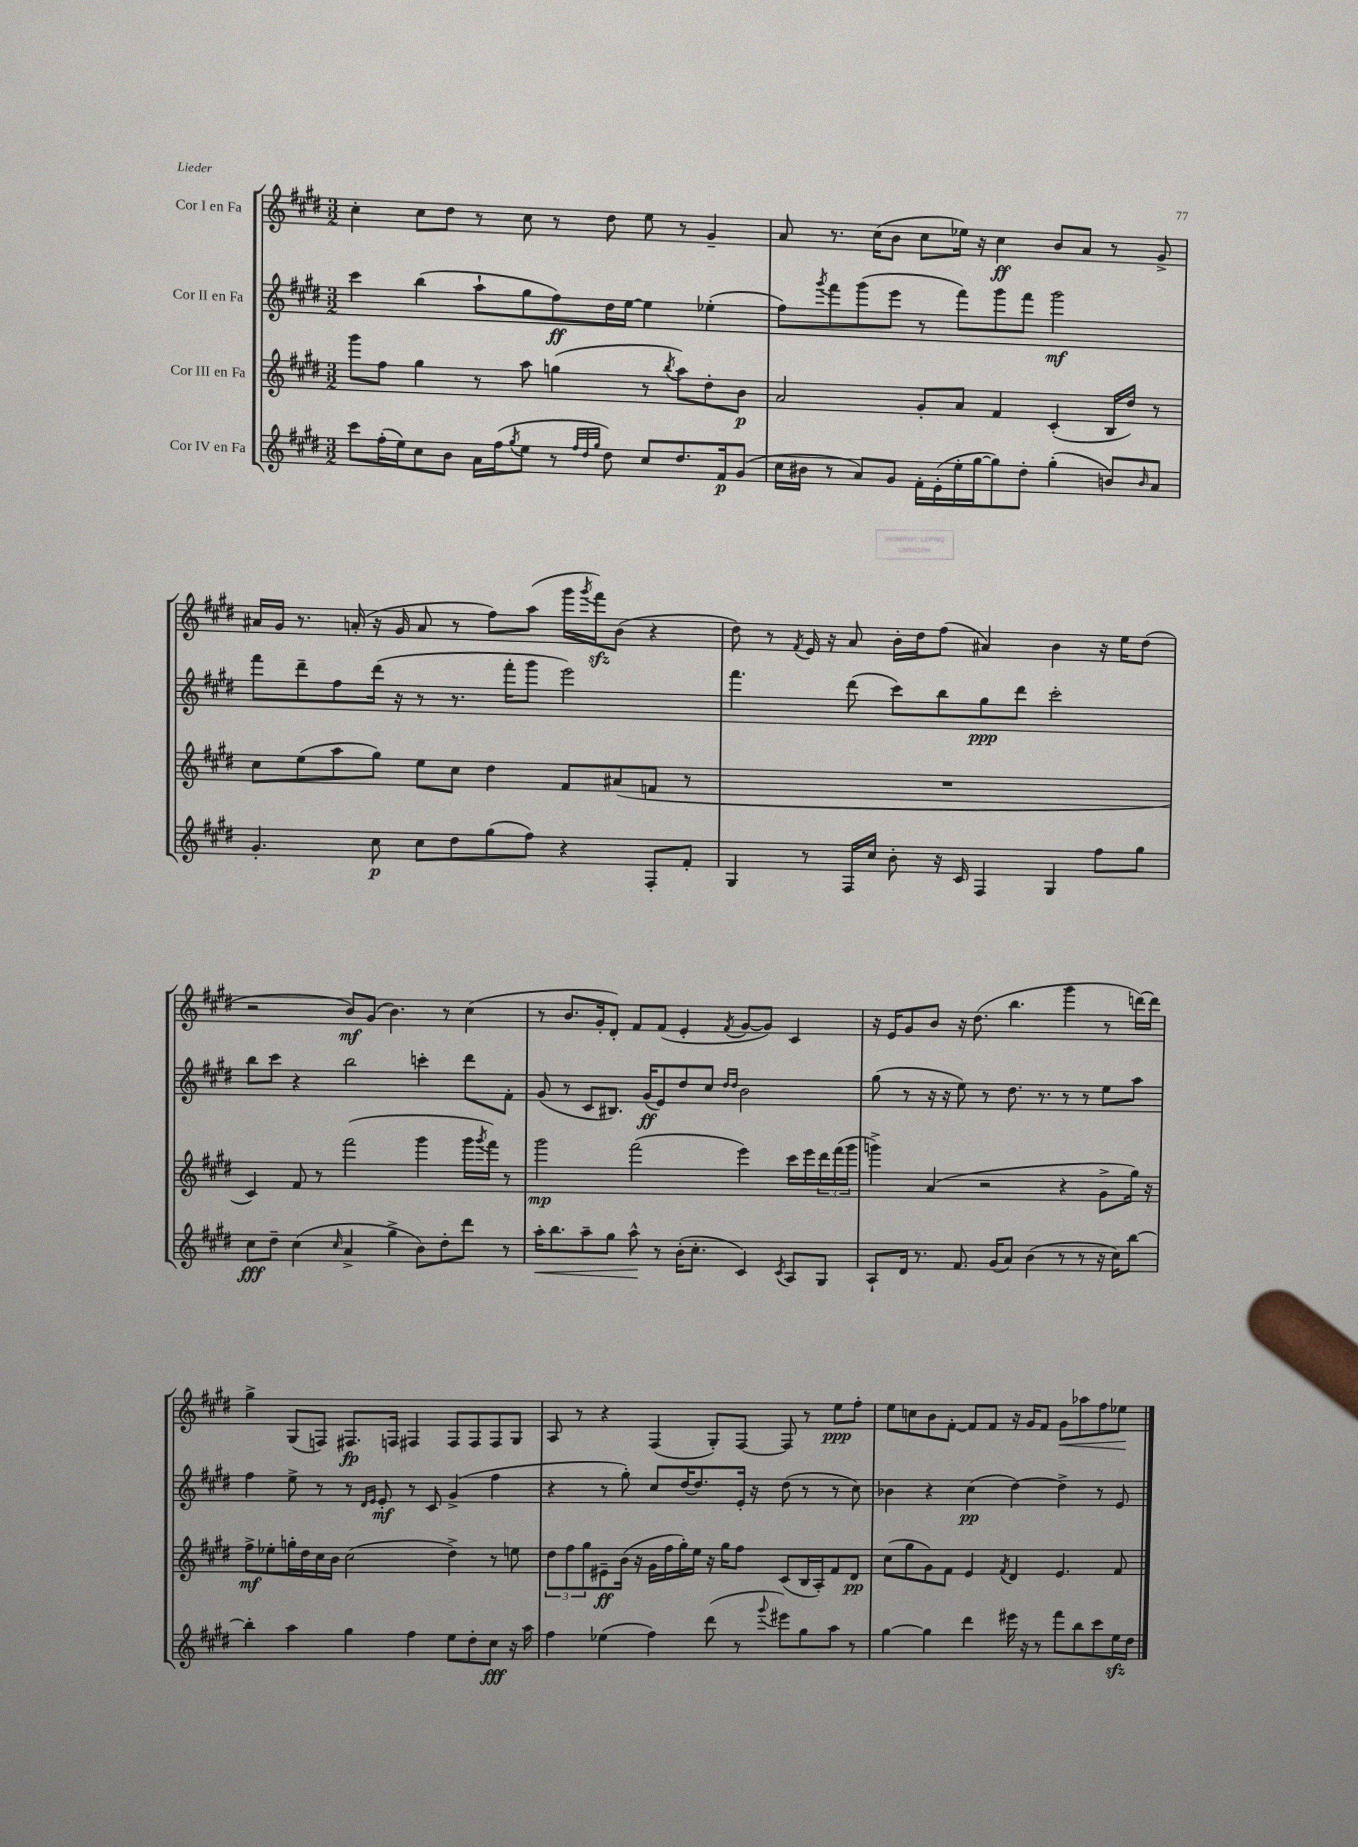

**kern	**kern	**kern	**kern
*staff4	*staff3	*staff2	*staff1
*clefG2	*clefG2	*clefG2	*clefG2
*k[f#c#g#d#]	*k[f#c#g#d#]	*k[f#c#g#d#]	*k[f#c#g#d#]
*M3/2	*M3/2	*M3/2	*M3/2
8ccc#	8ggg#	4ccc#	4cc#'
(16ff#'	8ff#	.	.
16ee)	.	.	.
8cc#	4gg#	(4bb	8cc#
8b	.	.	8dd#
16a	8r	8aa`	8r
(16ff#	.	.	.
8qgg#	.	.	.
8ee	8aa	8gg#	8cc#
8r	(4gg	8ff#)	8r
32qqff#	.	.	.
32qqdd#	.	.	.
32qqgg#	.	.	.
8dd#)	.	16dd#	8dd#
.	.	[16ee	.
8cc#	8r	4ee]	8ee
.	8qbb	.	.
8.dd#	8aa)	.	8r
.	8dd#'	(4ee-'	4g#~
16f#	.	.	.
(8g#	8b	.	.
=	=	=	=
16cc#	2a	8ff#)	8a
16b#	.	.	.
.	.	8qggg#	.
8r	.	8fff#	8.r
8a)	.	(8ggg#	.
.	.	.	(16cc#
8g#	.	8eee	8b
16f#'	8g#'	8r	8cc#
(16e'	.	.	.
16ee'	8a	8fff#)	16ee-)
[16gg#	.	.	16r
8gg#])	4f#	8ggg#	4cc#
8dd#'	.	8fff#	.
(4gg#'	(4c#'	2ggg#	8b
.	.	.	8a
8b)	16B	.	8r
.	16dd#)	.	.
16qqb	.	.	.
8a	8r	.	8g#^
=	=	=	=
4.g#'	8cc#	8fff#	16a#
.	.	.	16g#
.	(8ee	8ddd#~	8.r
.	8aa	8ff#	.
.	.	.	(16a'
8cc#	8gg#)	(16ddd#	16r
.	.	16r	16g#
8cc#	8ee	8r	8a
8dd#	8cc#	8.r	8r
(8gg#	4dd#	.	8ff#)
.	.	16fff#'	.
8ff#)	.	8ggg#	(8aa
4r	8f#	2eee)	16ggg#
.	.	.	8qggg#
.	.	.	16fff#)
.	(8a#	.	(8b
8F#'	8f	.	4r
8f#'	8r	.	.
=	=	=	=
4G#	1.r	4.fff#	8dd#)
.	.	.	8r
.	.	.	8qf#
8r	.	.	16e
.	.	.	16r
16F#	.	(8ddd#	8a
16cc#	.	.	.
8b'	.	8ccc#)	16b'
.	.	.	16dd#
16r	.	8bb	(8ff#
16c#	.	.	.
4F#	.	8gg#	4a#)
.	.	8ddd#	.
4G#	.	2ccc#'	4b
8ff#	.	.	16r
.	.	.	16ee
8gg#	.	.	(8dd#
=	=	=	=
8cc#	4c#)	8bb	2r
8dd#~	.	8ccc#	.
(4cc#	8f#	4r	.
.	8r	.	.
16qqcc#	.	.	.
4a^	(2fff#	2bb	8b)
.	.	.	(8g#
4gg#^	.	.	4.b)
8b)	4ggg#	4ccc'	.
8dd#'	.	.	8r
8ddd#	16ggg#	8ddd#	(4cc#
.	8qggg#	.	.
.	16fff#)	.	.
8r	8r	8f#'	.
=	=	=	=
16aa'	2ggg#	(8g#	8r
8.bb	.	.	.
.	.	8r	8.b
8aa~	.	8c#	.
.	.	.	16g#'
8gg#	.	8.B#)	8d#')
8aa^^	(2fff#	.	8f#
.	.	(16g#	.
8r	.	8e)	(8f#
(16b'	.	8dd#	4e'
8.cc#'	.	.	.
.	.	8cc#	.
.	.	16qqdd#	.
.	.	16qqdd#	8qf#
4c#)	4eee)	2b	[8g#
.	.	.	8g#])
8qc#	.	.	.
8A	16ccc#	.	4c#
.	16eee	.	.
8G#	24ddd#	.	.
.	(24fff#	.	.
.	24ggg#	.	.
=	=	=	=
8A`	4ggg^)	(8gg#	16r
.	.	.	16e
16d#	.	8r	8g#
8.r	.	.	.
.	(4a	16r	8b
.	.	16r	.
8.f#	.	8ee)	16r
.	.	.	(8.dd#
.	2r	8r	.
(16g#	.	.	.
8a)	.	8.dd#	4.bb
(4b	.	.	.
.	.	8.r	.
8r	4r	8r	4ggg#
8r	.	8r	.
16r	8g#^	8ee	8r
16cc#)	.	.	.
[8bb	16gg#)	8aa	[16ddd)
.	16r	.	16ddd]
=	=	=	=
4bb']	8ff#^	4ff#	4gg#^
.	8ee-'	.	.
4aa	16gg'	8ee^	(8G#
.	16dd#	.	.
.	16cc#	8r	8F)
.	16b	.	.
4gg#	(2cc#	8r	8.F#
.	.	16qqd#	.
.	.	16qqe	.
.	.	8e'	.
.	.	.	16F
4ff#	.	8r	4F#
.	.	8c#	.
8ee	4dd#^)	(4g#^	8F#
8dd#'	.	.	8F#
8cc#	8r	4ff#	8F#
16r	8ee	.	8G#
16aa	.	.	.
=	=	=	=
4ff#	12dd#	4r	8A
.	12ff#	.	.
.	.	.	8r
.	12gg#	.	.
(4ee-	8e#~	8r	4r
.	(16b	8gg#')	.
.	16r	.	.
4ff#)	16g#	8cc#	(4F#
.	16ff#	.	.
.	16gg#')	[16dd#	.
.	16ee	8.dd#]	.
(8ddd#	16r	.	8G#')
.	16gg#	.	.
8r	8ff#	16e'	[8F#
.	.	16r	.
8qqggg#	.	.	.
8eee#)	(8c#	(8dd#	8F#]
8gg#	16B	8r	8r
.	16A')	.	.
8aa	8f#	8r	8ee
8r	8d#	8cc#)	8ff#'
=	=	=	=
[4gg#	(8cc#	4b-	8ee
.	8gg#	.	8cc
4gg#]	8g#)	4r	8b
.	8f#	.	[8f#'
4ddd#	4e	(4cc#	8f#]
.	.	.	8f#
.	8qf#	.	.
16eee#	4d#	[4dd#)	16r
16r	.	.	16g#
8r	.	.	8f#
8fff#	4.e	4dd#^]	8g#
8bb	.	.	8aa-
8ccc#	.	8r	8ff#
16ee	8f#	8e	8ee-
16dd#	.	.	.
==	==	==	==
*-	*-	*-	*-
